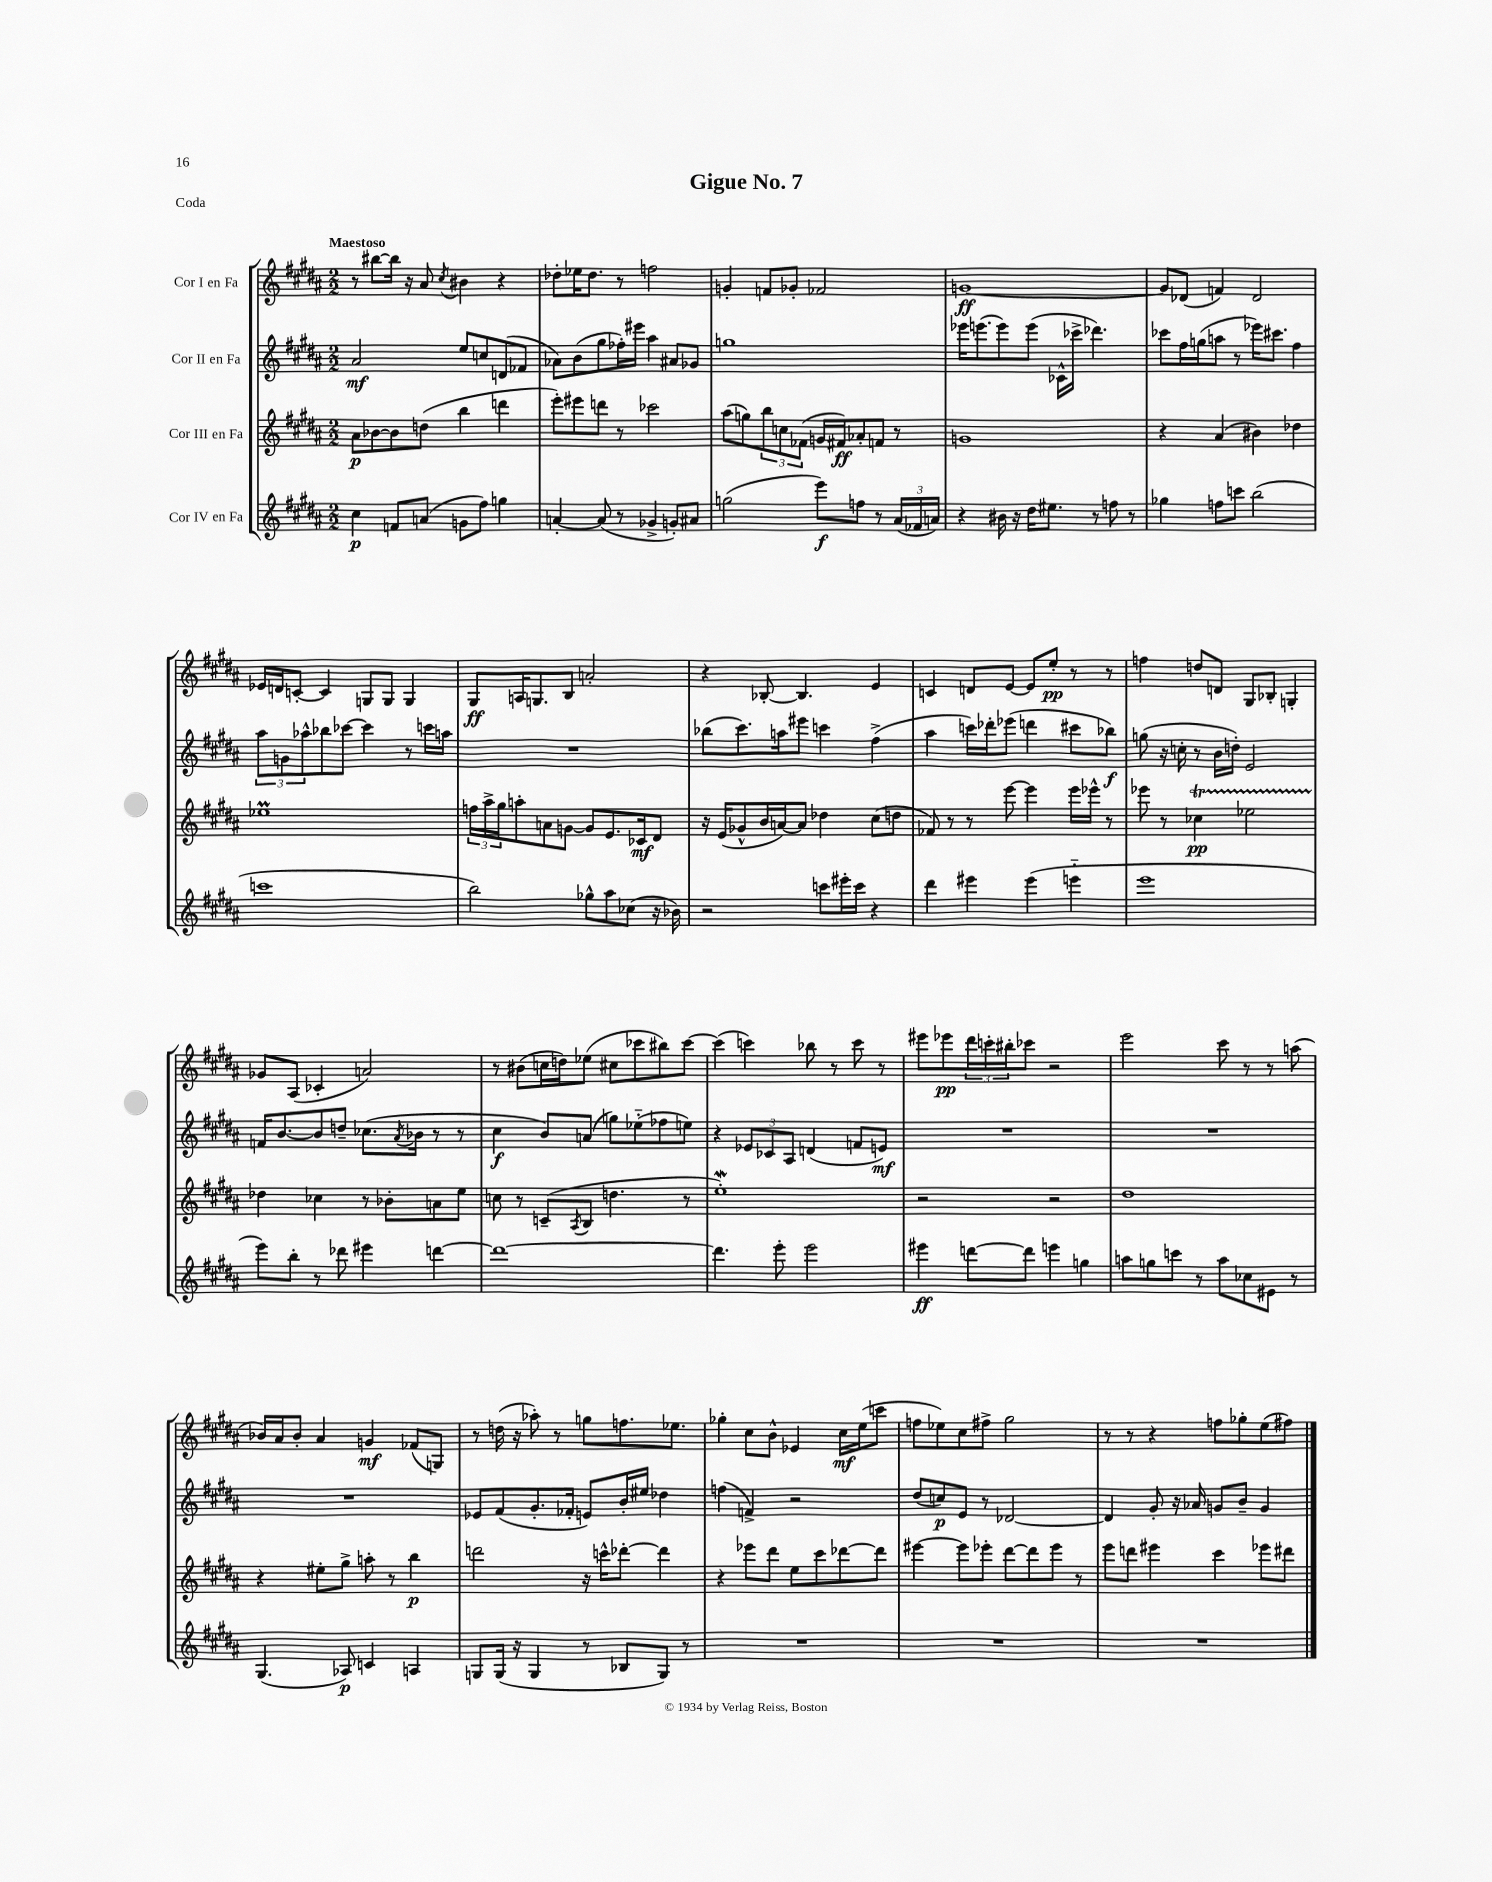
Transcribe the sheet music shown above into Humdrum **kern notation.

**kern	**dynam	**kern	**dynam	**kern	**dynam	**kern	**dynam
*part4	*part4	*part3	*part3	*part2	*part2	*part1	*part1
*staff4	*staff4	*staff3	*staff3	*staff2	*staff2	*staff1	*staff1
*I"Cor IV en Fa	*	*I"Cor III en Fa	*	*I"Cor II en Fa	*	*I"Cor I en Fa	*
*clefG2	*	*clefG2	*	*clefG2	*	*clefG2	*
*k[f#c#g#d#a#]	*	*k[f#c#g#d#a#]	*	*k[f#c#g#d#a#]	*	*k[f#c#g#d#a#]	*
*M2/2	*	*M2/2	*	*M2/2	*	*M2/2	*
=1	=1	=1	=1	=1	=1	=1	=1
!	!	!	!	!	!	!LO:TX:a:B:t=Maestoso	!
4cc#\	p	8a#\L	p	2a#/	mf	8r	.
.	.	[8b-X\	.	.	.	[8bb#X\L	.
8fn/L	.	8b-\]	.	.	.	16bb#\Jk]	.
.	.	.	.	.	.	16r	.
(8an/J	.	(8ddn\J	.	.	.	8a#/	.
.	.	.	.	.	.	8qcc#/	.
8gn\L	.	4bb\	.	8ee/L	.	4b#X\	.
8ff#\J)	.	.	.	8ccn/	.	.	.
4ggn\	.	4dddn\	.	(8dn/	.	4r	.
.	.	.	.	8f-X/J	.	.	.
=2	=2	=2	=2	=2	=2	=2	=2
[4an'/	.	8eee'\L)	.	8a-X\L)	.	8dd-X'\L	.
.	.	8eee#X\	.	(8b\	.	16ee-X\K	.
.	.	.	.	.	.	8.dd-\J	.
(8a/]	.	8dddn\J	.	8gg#\	.	.	.
8r	.	8r	.	16ff-X'\L)	.	8r	.
.	.	.	.	16eee#X\JJ	.	.	.
4g-X^/	.	2ccc-X\	.	4aa#\	.	2ffn\	.
8gn'/L)	.	.	.	8a#X/L	.	.	.
8a#X/J	.	.	.	8g-X/J	.	.	.
=3	=3	=3	=3	=3	=3	=3	=3
(2ggn\	.	(8aa#\L	.	1ggn	.	4gn'/	.
.	.	8ggn\)	.	.	.	.	.
.	.	12bb\	.	.	.	8fn/L	.
.	.	12ccn\	.	.	.	.	.
.	.	.	.	.	.	8g-X'/J	.
.	.	(12f-X\J	.	.	.	.	.
8eee\L)	f	16gn/LL	.	.	.	2f-X/	.
.	.	16f#X/J)	ff	.	.	.	.
8ffn\J	.	8a-X'/	.	.	.	.	.
8r	.	8fn/J	.	.	.	.	.
(24a#/LL	.	8r	.	.	.	.	.
24f-X/	.	.	.	.	.	.	.
24an/JJ)	.	.	.	.	.	.	.
=4	=4	=4	=4	=4	=4	=4	=4
4r	.	1gn	.	16eee-X\KL	.	[1gn	ff
.	.	.	.	(8.eeen\	.	.	.
16b#X\	.	.	.	8eee\)	.	.	.
16r	.	.	.	.	.	.	.
16dd#\KL	.	.	.	(8eee\J	.	.	.
8.ee#X\J	.	.	.	.	.	.	.
.	.	.	.	16c-X^^\LL	.	.	.
.	.	.	.	16ccc-X^\JJ	.	.	.
8r	.	.	.	4.ddd-X\)	.	.	.
8ffn\	.	.	.	.	.	.	.
8r	.	.	.	.	.	.	.
=5	=5	=5	=5	=5	=5	=5	=5
4gg-X\	.	4r	.	8ccc-X\L	.	8g/L]	.
.	.	.	.	16ff#\L	.	(8d-X/J	.
.	.	.	.	(16ggn\J	.	.	.
8ffn\L	.	(4a#/	.	8aan\J	.	4fn/)	.
8cccn\J	.	.	.	8r	.	.	.
(2bb\	.	4b#X\)	.	16eee-X\KL)	.	2d-/	.
.	.	.	.	8.ccc#X\J	.	.	.
.	.	4dd-X\	.	4ff#\	.	.	.
!!LO:LB:g=z
=6	=6	=6	=6	=6	=6	=6	=6
1cccn	.	1ee-XM	.	12aa#\L	.	16e-X/LL	.
.	.	.	.	.	.	16dn/J	.
.	.	.	.	12gn\	.	.	.
.	.	.	.	.	.	[8cn'/J	.
.	.	.	.	12aa-X^^\	.	.	.
.	.	.	.	8bb-X\	.	4c/]	.
.	.	.	.	[8ccc-X\J	.	.	.
.	.	.	.	4ccc-\]	.	8Gn/L	.
.	.	.	.	.	.	8G/J	.
.	.	.	.	8r	.	4G/	.
.	.	.	.	16cccn\LL	.	.	.
.	.	.	.	16aan\JJ	.	.	.
=7	=7	=7	=7	=7	=7	=7	=7
2bb\)	.	24ffn\LL	.	1r	.	8G#/L	ff
.	.	24aa#^\	.	.	.	.	.
.	.	24gg#\J	.	.	.	.	.
.	.	8aan'\	.	.	.	16An/K	.
.	.	.	.	.	.	8.Gn/	.
.	.	8an\	.	.	.	.	.
.	.	[8gn\J	.	.	.	8B/J	.
8gg-X^^\L	.	8g/L]	.	.	.	2an'/	.
8aa#\	.	8.e/	.	.	.	.	.
(8cc-X\J	.	.	.	.	.	.	.
.	.	16c-X/k	mf	.	.	.	.
16r	.	8d#/J	.	.	.	.	.
16b-X\)	.	.	.	.	.	.	.
=8	=8	=8	=8	=8	=8	=8	=8
2r	.	16r	.	(8bb-X\L	.	4r	.
.	.	(16e/KL	.	.	.	.	.
.	.	8g-X^^/	.	8.ccc#\)	.	.	.
.	.	16b/L	.	.	.	[8B-X'/	.
.	.	[16an/J)	.	16aan\k	.	.	.
.	.	8a/J]	.	8eee#X\J	.	4.B-/]	.
8cccn\L	.	4dd-X\	.	4cccn\	.	.	.
16eee#X'\L	.	.	.	.	.	.	.
16ccc\JJ	.	.	.	.	.	.	.
4r	.	(8cc#\L	.	(4ff#^\	.	4e/	.
.	.	8ddn\J	.	.	.	.	.
=9	=9	=9	=9	=9	=9	=9	=9
4ddd#\	.	8f-X/)	.	4aa#\	.	4cn/	.
.	.	8r	.	.	.	.	.
4eee#X\	.	8r	.	16cccn\LL)	.	8dn/L	.
.	.	.	.	16ddd-X'\J	.	.	.
.	.	[8eee\	.	(8eee-X\J	.	[8e/J	.
(4eee#\	.	4eee\]	.	4dddn\	.	8e/L]	.
.	.	.	.	.	.	8ee'/J	pp
4eeen\	.	16eee\LL	.	8ccc#X\L	.	8r	.
.	.	16eee-X^^\JJ	.	.	.	.	.
.	.	8r	.	8bb-X\J)	f	8r	.
=10	=10	=10	=10	=10	=10	=10	=10
1eee	.	8eee-X\	.	(8ggn\	.	4ffn\	.
.	.	8r	.	16r	.	.	.
.	.	.	.	16ccn'\	.	.	.
.	.	4cc-XT\	pp	8r	.	8ddn/L	.
.	.	.	.	16b\LL	.	8dn/J	.
.	.	.	.	16ddn'\JJ)	.	.	.
.	.	2ee-XTTT\	.	2e/	.	8G#/L	.
.	.	.	.	.	.	8B-X'/J	.
.	.	.	.	.	.	4Gn'/	.
!!LO:LB:g=z
=11	=11	=11	=11	=11	=11	=11	=11
8eee\L)	.	4dd-X\	.	16fn/KL	.	8g-X/L	.
.	.	.	.	[8.b/	.	.	.
8bb'\J	.	.	.	.	.	(8A#/J	.
8r	.	4cc-X\	.	8b/]	.	4c-X'/	.
8ddd-X\	.	.	.	8ddn~/J	.	.	.
4eee#X\	.	8r	.	(8.cc-X\L	.	2an/)	.
.	.	8b-X'\L	.	.	.	.	.
.	.	.	.	8qa#/	.	.	.
.	.	.	.	16b-X\Jk	.	.	.
[4dddn\	.	8an\	.	8r	.	.	.
.	.	8ee\J	.	8r	.	.	.
=12	=12	=12	=12	=12	=12	=12	=12
1ddd_	.	8ccn\	.	4cc#\	f	8r	.
.	.	8r	.	.	.	(8b#X\L	.
.	.	(8cn~/L	.	8b/L)	.	16ccn\L	.
.	.	.	.	.	.	16ddn\J)	.
.	.	8qA#/	.	.	.	.	.
.	.	8B/J	.	(8an/J	.	(8ee-X\J	.
.	.	4.ddn\	.	8ggn\L)	.	8cc#X\L	.
.	.	.	.	(8ee-X\	.	8ccc-X\	.
.	.	.	.	8ff-X\	.	8bb#X\)	.
.	.	8r	.	8een\J)	.	[8ccc-\J	.
=13	=13	=13	=13	=13	=13	=13	=13
4.ddd\]	.	1eew')	.	4r	.	(4ccc-\]	.
.	.	.	.	12e-X/L	.	4cccn\)	.
.	.	.	.	12c-X/	.	.	.
8eee'\	.	.	.	.	.	.	.
.	.	.	.	12A#/J	.	.	.
2eee\	.	.	.	(4dn/	.	8bb-X\	.
.	.	.	.	.	.	8r	.
.	.	.	.	8fn/L	.	8ccc\	.
.	.	.	.	8en/J)	mf	8r	.
=14	=14	=14	=14	=14	=14	=14	=14
4eee#X\	ff	2r	.	1r	.	8eee#X\L	.
.	.	.	.	.	.	8eee-X\	pp
[8dddn\L	.	.	.	.	.	24ddd#\L	.
.	.	.	.	.	.	24cccn'\	.
.	.	.	.	.	.	24bb#X'\J	.
8ddd\J]	.	.	.	.	.	8ccc-X\J	.
4eeen\	.	2r	.	.	.	2r	.
4ggn\	.	.	.	.	.	.	.
=15	=15	=15	=15	=15	=15	=15	=15
8aan\L	.	1dd#	.	1r	.	2eee\	.
8ggn\	.	.	.	.	.	.	.
8cccn\J	.	.	.	.	.	.	.
8r	.	.	.	.	.	.	.
8aa\L	.	.	.	.	.	8ccc#\	.
8cc-X\	.	.	.	.	.	8r	.
8e#X\J	.	.	.	.	.	8r	.
8r	.	.	.	.	.	(8aan\	.
!!LO:LB:g=z
=16	=16	=16	=16	=16	=16	=16	=16
(4.G#/	.	4r	.	1r	.	16b-X/LL)	.
.	.	.	.	.	.	16a#/J	.
.	.	.	.	.	.	8b-'/J	.
.	.	8ee#X'\L	.	.	.	4a#/	.
8A-X/)	p	8gg#^\J	.	.	.	.	.
4cn/	.	8aan'\	.	.	.	4gn/	mf
.	.	8r	.	.	.	.	.
4An/	.	4bb\	p	.	.	(8f-X/L	.
.	.	.	.	.	.	8Gn/J)	.
=17	=17	=17	=17	=17	=17	=17	=17
8Gn/L	.	2dddn\	.	8e-X/L	.	8r	.
(16G/Jk	.	.	.	(8f#/	.	(16ddn\	.
16r	.	.	.	.	.	16r	.
4G/	.	.	.	8.g#'/	.	8aa-X'\)	.
.	.	.	.	.	.	8r	.
.	.	.	.	16f-X'/Jk	.	.	.
8r	.	16r	.	8en/L)	.	8ggn\L	.
.	.	16cccn^^\KL	.	.	.	.	.
8B-X/L	.	[8ddd-X'\J	.	16b'/L	.	8.ffn\	.
.	.	.	.	16ee#X/JJ	.	.	.
8G/J)	.	4ddd-\]	.	4dd-X\	.	.	.
.	.	.	.	.	.	8.ee-X\J	.
8r	.	.	.	.	.	.	.
=18	=18	=18	=18	=18	=18	=18	=18
1r	.	4r	.	(4ffn\	.	4gg-X'\	.
.	.	8eee-X\L	.	4fn^/)	.	8cc#\L	.
.	.	8ddd#\J	.	.	.	8b^^\J	.
.	.	8ee\L	.	2r	.	4e-X/	.
.	.	8ccc#\	.	.	.	.	.
.	.	[8ddd-X\	.	.	.	16cc#\LL	mf
.	.	.	.	.	.	(16ee\J	.
.	.	8ddd-\J]	.	.	.	8cccn\J	.
=19	=19	=19	=19	=19	=19	=19	=19
1r	.	[4eee#X\	.	(8dd#/L	.	8ffn\L	.
.	.	.	.	8ccn/)	p	8ee-X\)	.
.	.	8eee#\L]	.	8e/J	.	8cc#\	.
.	.	8eee-X'\J	.	8r	.	8ff#X^\J	.
.	.	[8ddd#\L	.	[2d-X/	.	2gg#\	.
.	.	8ddd#\]	.	.	.	.	.
.	.	8eee-\J	.	.	.	.	.
.	.	8r	.	.	.	.	.
=20	=20	=20	=20	=20	=20	=20	=20
1r	.	8eee\L	.	4d-/]	.	8r	.
.	.	8dddn\J	.	.	.	8r	.
.	.	4eee#X\	.	8g#'/	.	4r	.
.	.	.	.	16r	.	.	.
.	.	.	.	16a-X/	.	.	.
.	.	4ccc#\	.	8gn/L	.	8ffn\L	.
.	.	.	.	8b~/J	.	8gg-X'\	.
.	.	8eee-X\L	.	4g/	.	(8ee\	.
.	.	8ddd#X\J	.	.	.	8ff#X\J)	.
==	==	==	==	==	==	==	==
*-	*-	*-	*-	*-	*-	*-	*-
